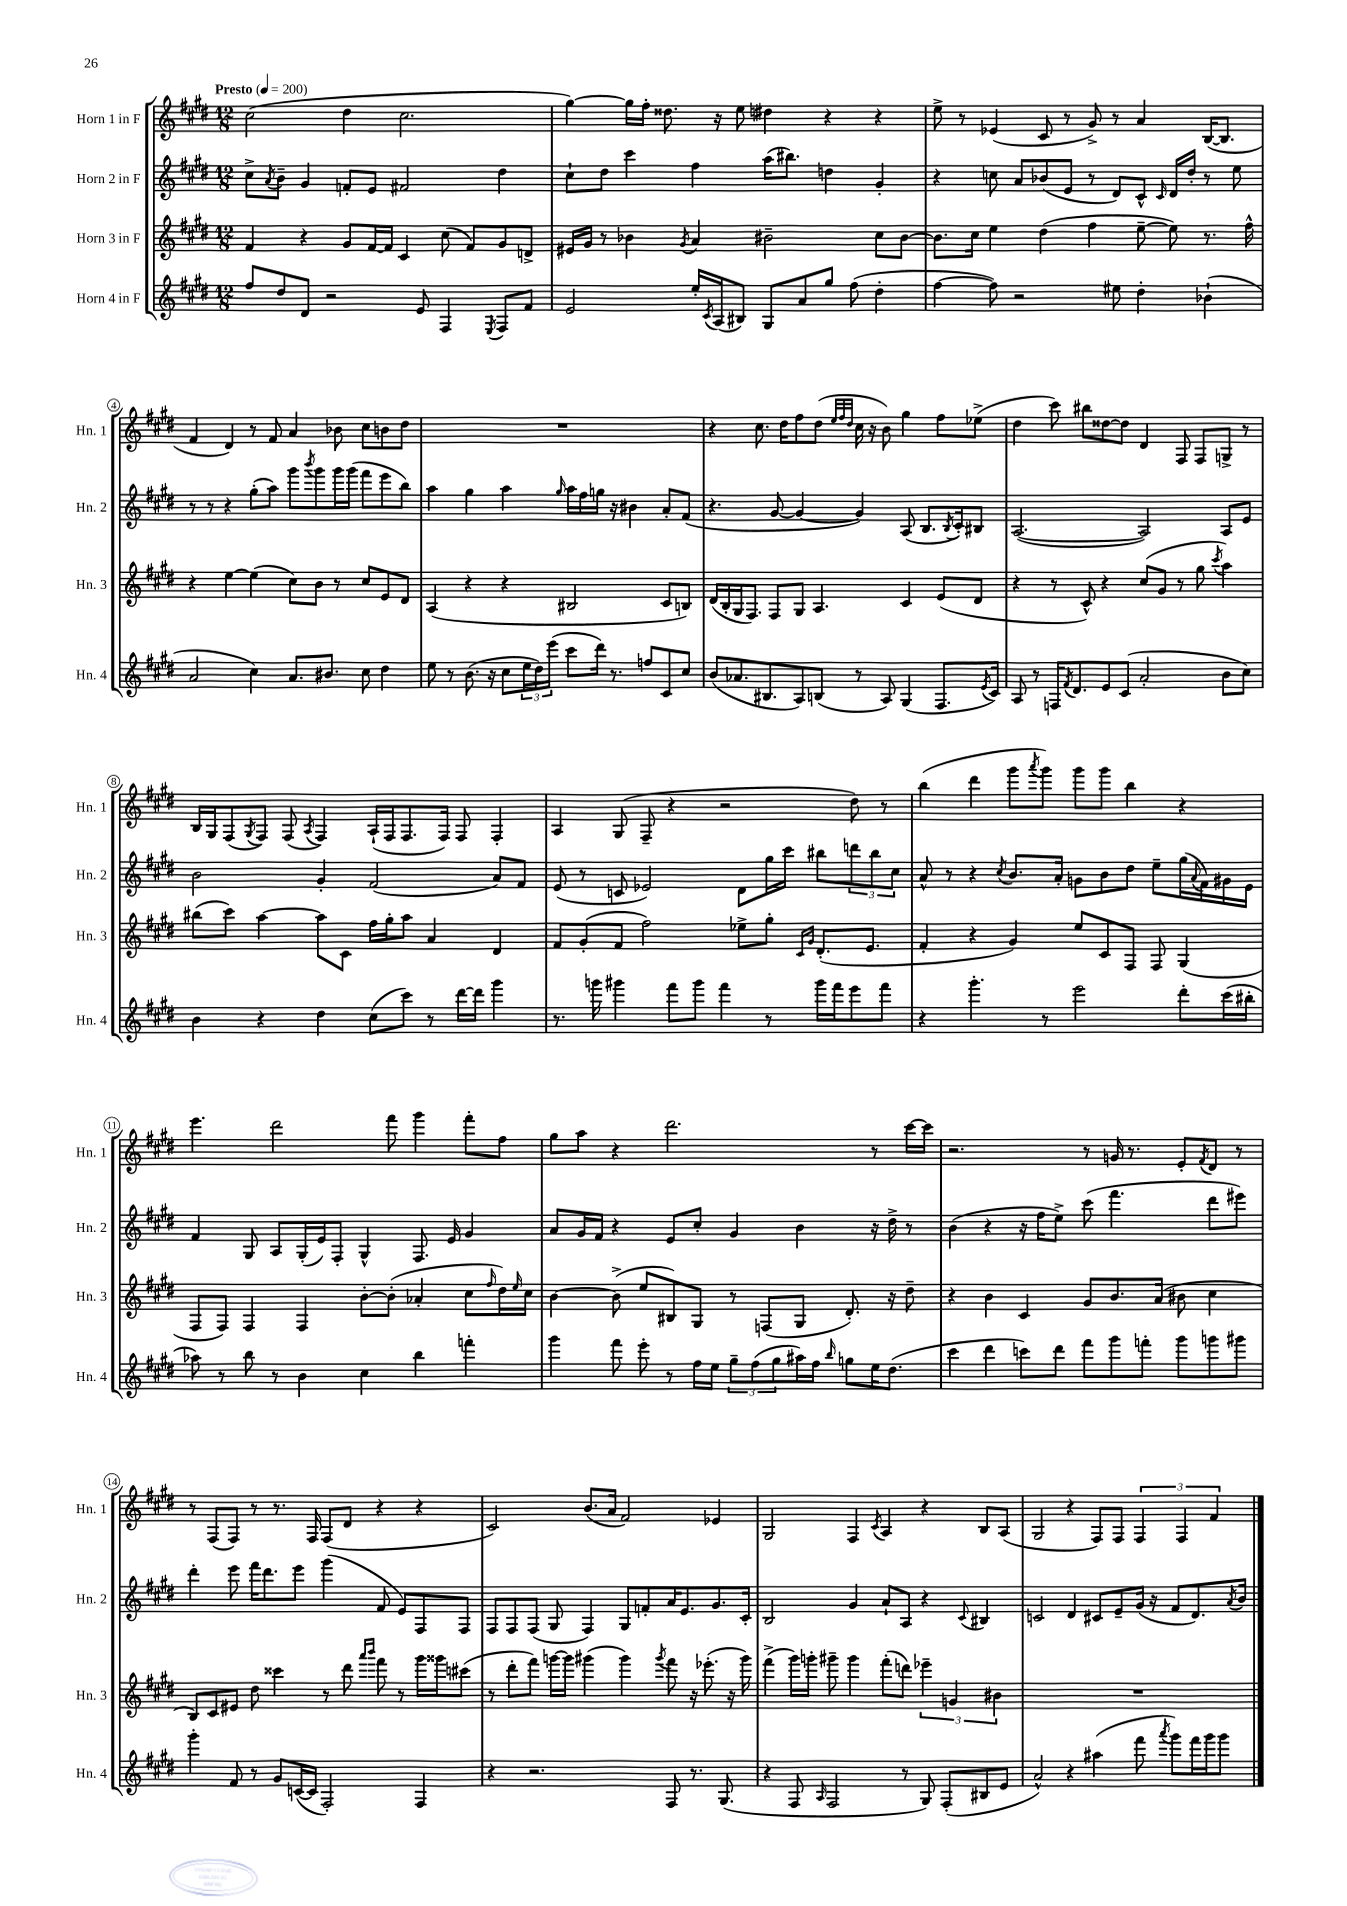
<<
\new StaffGroup <<
\new Staff = "s0" \with { instrumentName = "Horn 1 in F" shortInstrumentName = "Hn. 1" } {
    \clef treble \key e \major \numericTimeSignature \time 12/8 \tempo "Presto" 4 = 200
    cis''2( dis''4 cis''2. |
    gis''4~) gis''16 fis''16-. disis''8. r16 e''8 dis''4 r4 r4 |
    e''8-> r8 ees'4( cis'8 r8 gis'8->) r8 a'4 b16~( b8. |
    fis'4 dis'4) r8 fis'8 a'4 bes'8 cis''8 b'8 dis''8 |
    R1. |
    r4 cis''8. dis''16 fis''8 dis''8( \grace { e''32 fis''32 dis''32 } cis''16 r16 b'8) gis''4 fis''8 ees''8->( |
    dis''4 cis'''8) bis''8 disis''8~ disis''8 dis'4 fis8 fis8 g8-> r8 |
    b16 gis16 fis8( \acciaccatura { gis8 } fis8) fis8( \acciaccatura { a8 } fis4) a16-!( fis16 fis8. fis16) fis8 fis4-. |
    a4 gis8( fis8-- r4 r2 dis''8) r8 |
    b''4( dis'''4 gis'''8 \acciaccatura { a'''8 } gis'''8) gis'''8 gis'''8 b''4 r4 |
    e'''4. dis'''2 fis'''8 gis'''4 fis'''8-. fis''8 |
    gis''8 a''8 r4 dis'''2. r8 cis'''16~ cis'''16 |
    r2. r8 g'16 r8. e'8-. \acciaccatura { fis'8 } dis'8 r8 |
    r8 fis8( fis8) r8 r8. fis16 fis8( dis'8 r4 r4 |
    cis'2) b'8.( a'16 fis'2) ees'4 |
    gis2 fis4 \acciaccatura { cis'8 } a4 r4 b8 a8( |
    gis2 r4 fis8) fis8 \tuplet 3/2 { fis4 fis4 fis'4 } \bar "|." |
}
\new Staff = "s1" \with { instrumentName = "Horn 2 in F" shortInstrumentName = "Hn. 2" } {
    \clef treble \key e \major \numericTimeSignature \time 12/8
    cis''8-> \acciaccatura { a'8 } b'8-- gis'4 f'8-. e'8 fis'2 dis''4 |
    cis''8-! dis''8 cis'''4 fis''4 a''16( bis''8.) d''4 gis'4-. |
    r4 c''8 a'8 bes'8( e'8 r8 dis'8) cis'8-^ \grace { cis'16 } dis'16 dis''16-. r8 e''8 |
    r8 r8 r4 gis''8-.( a''8) gis'''8 \acciaccatura { b'''8 } gis'''8 gis'''16 gis'''16( fis'''8 e'''8 b''8) |
    a''4 gis''4 a''4 \grace { gis''16 } a''16 fis''16 g''16 r16 bis'4 a'8-. fis'8( |
    r4. gis'8~ gis'4~ gis'4) a8( b8. \acciaccatura { b8 } cis'16-.) bis8 |
    a2.~( a2) a8 e'8 |
    b'2 gis'4-. fis'2( a'8) fis'8 |
    e'8( r8 c'8 ees'2) dis'8 gis''16 cis'''16 bis''8 \tuplet 3/2 { d'''8 bis''8 cis''8 } |
    a'8-^ r8 r4 \acciaccatura { cis''8 } b'8. a'16-. g'8 b'8 dis''8 e''8-- gis''16( \appoggiatura { a'8 } fis'16) gis'16 e'16 |
    fis'4 gis8 a8 gis16-.( e'16) fis8-. gis4-^ fis8. e'16 gis'4 |
    a'8 gis'16 fis'16 r4 e'8 cis''8-. gis'4 b'4 r16 dis''16-> r8 |
    b'4( r4 r16 fis''16 e''8->) cis'''8( fis'''4. dis'''8 eis'''8) |
    dis'''4-. e'''8 fis'''16 dis'''8. e'''8 gis'''4( fis'8 e'8) fis8 fis8 |
    fis8 fis8 fis8( gis8 fis4) gis8 f'8-. a'16 e'8. gis'8. cis'16-. |
    b2 gis'4 a'8-! a8 r4 \appoggiatura { cis'8 } bis4 |
    c'2 dis'4 cis'8 e'8-- gis'16( r16 fis'8 dis'8.) \acciaccatura { a'8 } b'16 \bar "|." |
}
\new Staff = "s2" \with { instrumentName = "Horn 3 in F" shortInstrumentName = "Hn. 3" } {
    \clef treble \key e \major \numericTimeSignature \time 12/8
    fis'4 r4 gis'8 fis'16~ fis'16 cis'4 cis''8( fis'8) gis'8 d'8-> |
    eis'16 gis'16 r8 bes'4 \acciaccatura { gis'8 } a'4 bis'2-- cis''8 bis'8~ |
    bis'8. cis''16 e''4 dis''4( fis''4 e''8~-- e''8) r8. fis''16-^ |
    r4 e''4~ e''4( cis''8) b'8 r8 cis''8 e'8 dis'8 |
    a4( r4 r4 bis2 cis'8 b8) |
    dis'16( b16-. gis16 fis8.) fis8 gis8 a4. cis'4 e'8( dis'8 |
    r4 r8 cis'8-^) r4 cis''8( gis'8 r8 gis''8 \acciaccatura { cis'''8 } a''4) |
    bis''8( cis'''8) a''4~ a''8 cis'8 fis''16 gis''16-. a''8 a'4 dis'4 |
    fis'8 gis'8-.( fis'8 fis''2) ees''8-> gis''8-. \grace { cis'16 gis'16 } dis'8.-.( e'8. |
    fis'4-. r4 gis'4) e''8 cis'8 fis8 fis8 gis4( |
    fis8 fis8) fis4 fis4 b'8~-. b'8-.( aes'4-. cis''8 \grace { fis''16 } dis''16) \grace { e''16 } cis''16 |
    b'4~ b'8->( e''8 bis8) gis8 r8 f8( gis8 dis'8.-.) r16 dis''8-- |
    r4 b'4 cis'4 gis'8 b'8. a'16( bis'8 cis''4 |
    b8) cis'8 eis'8 dis''8 cisis'''4 r8 dis'''8 \grace { a'''16 b'''16 } fis'''8 r8 gis'''16 gisis'''16 cis'''8( |
    r8 dis'''8-. fis'''8) g'''16~ g'''16 gis'''4( gis'''4) \acciaccatura { gis'''8 } fis'''8 r16 ees'''8.-.( r16 gis'''16) |
    fis'''4->( gis'''16) g'''16-. gis'''8-- gis'''4 fis'''8-.( d'''8) \tuplet 3/2 { ees'''4-- g'4 bis'4 } |
    R1. \bar "|." |
}
\new Staff = "s3" \with { instrumentName = "Horn 4 in F" shortInstrumentName = "Hn. 4" } {
    \clef treble \key e \major \numericTimeSignature \time 12/8
    fis''8 dis''8 dis'8 r2 e'8 fis4 \acciaccatura { e8 } fis8 fis'8 |
    e'2 e''16-. \acciaccatura { cis'8 } a16( bis8) gis8 a'8 gis''8 fis''8( dis''4-. |
    fis''4~ fis''8) r2 eis''8 dis''4-. bes'4-!( |
    a'2 cis''4) a'8. bis'8. cis''8 dis''4 |
    e''8 r8 b'8.( r16 cis''8 \tuplet 3/2 { e''16 dis''16) e'''16( } cis'''8 dis'''16) r8. f''8 cis'8 cis''8 |
    b'8( aes'8. bis8. a8) b8( r8 a8) gis4( fis8. \acciaccatura { e'8 } cis'16) |
    a8 r8 f16 \acciaccatura { fis'8 } dis'8. e'8 cis'8( a'2-. b'8 cis''8) |
    b'4 r4 dis''4 cis''8( cis'''8) r8 dis'''16~ dis'''16 gis'''4 |
    r8. g'''16 gis'''4 fis'''8 gis'''8 fis'''4 r8 gis'''16 fis'''16 e'''8 fis'''8 |
    r4 gis'''4.-. r8 e'''2 dis'''8-. cis'''16( bis''16-. |
    aes''8) r8 b''8 r8 b'4 cis''4 b''4 f'''4-. |
    gis'''4 fis'''8 e'''8-. r8 fis''16 e''16 \tuplet 3/2 { gis''8-- fis''8( gis''8 } ais''16) fis''16 \grace { b''16 } g''8 e''16 dis''8.( |
    cis'''4 dis'''4 c'''8) dis'''8 fis'''8 gis'''8 f'''8-. gis'''8 g'''8 gis'''8 |
    gis'''4-. fis'8 r8 gis'8 c'16~( c'16 fis2-.) fis4 |
    r4 r2. fis8 r8. gis8.( |
    r4 fis8 \grace { a16 } fis2 r8 gis8) fis8-.( bis8 e'8 |
    a'2-^) r4 ais''4( fis'''8 \acciaccatura { a'''8 } gis'''8) fis'''16 gis'''16 gis'''8 \bar "|." |
}
>>
>>
\layout { \context { \Score \override BarNumber.stencil = #(make-stencil-circler 0.1 0.3 ly:text-interface::print) } }
